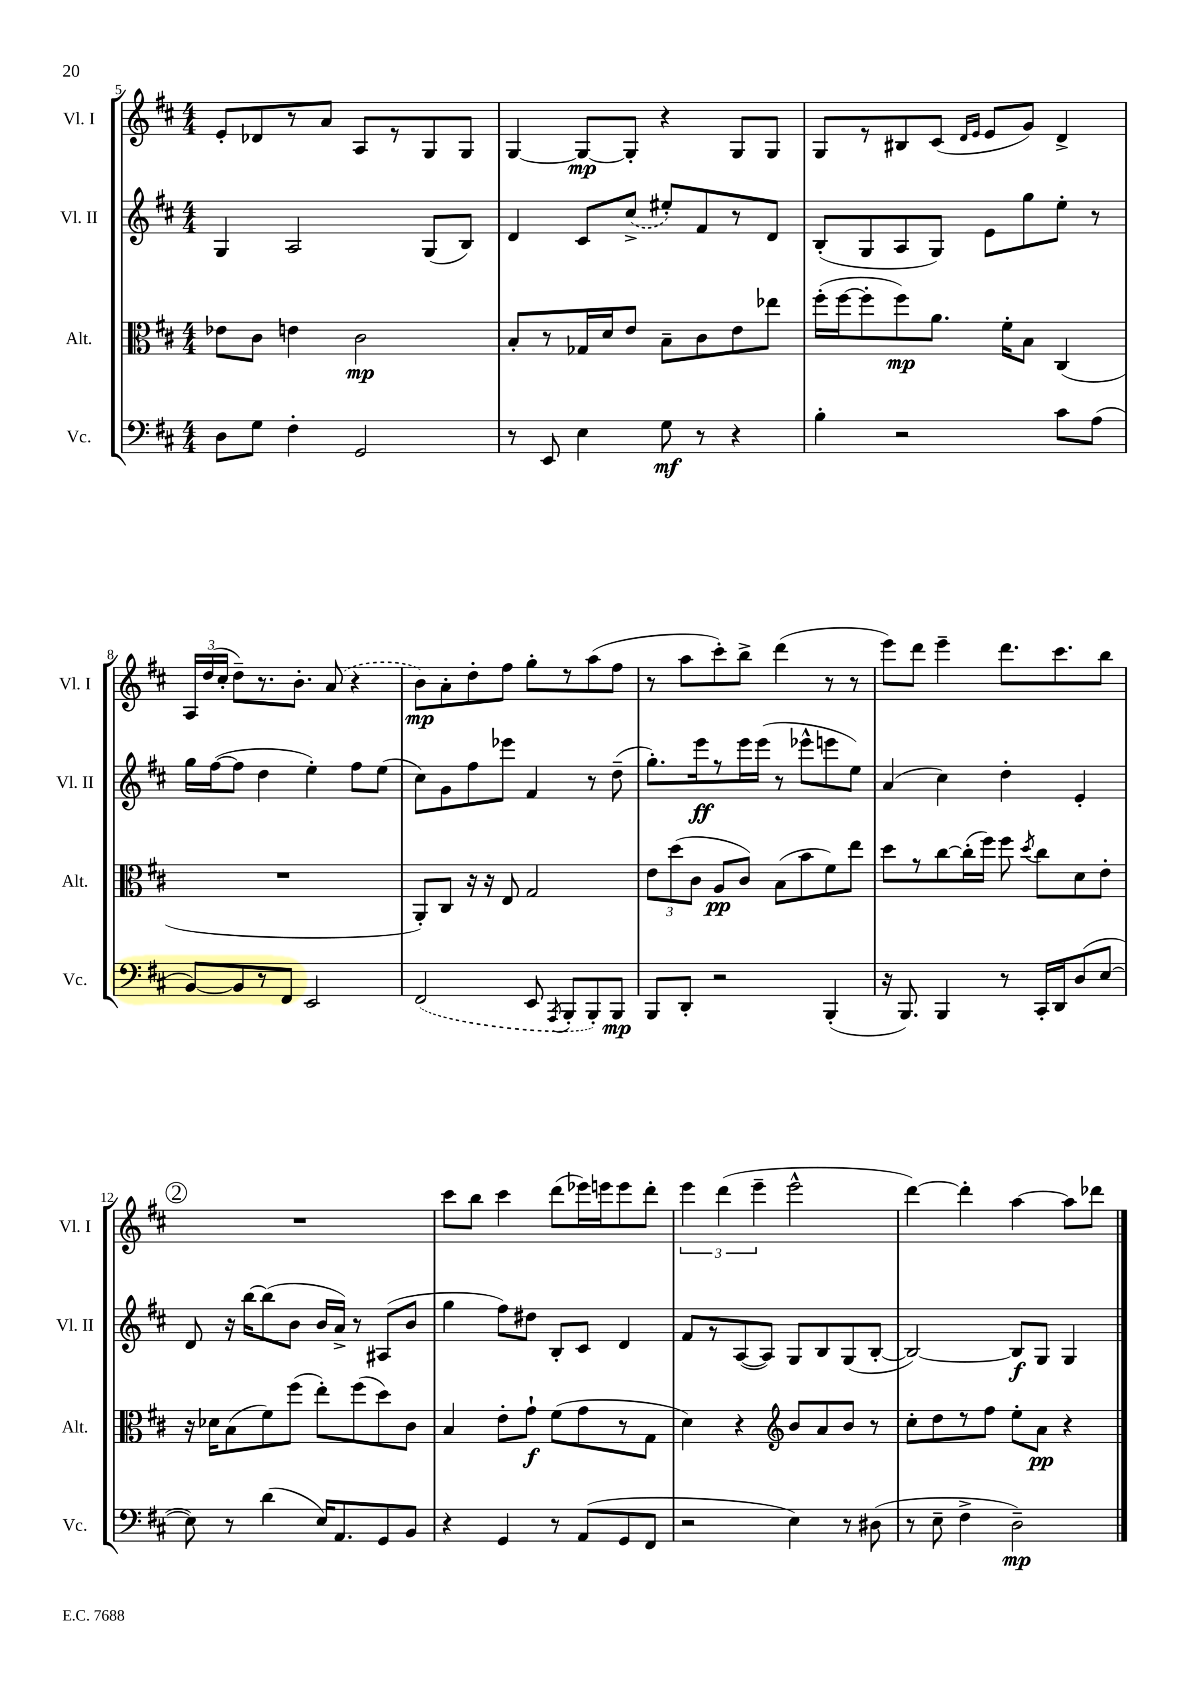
<<
\new StaffGroup <<
\new Staff = "s0" \with { instrumentName = "Vl. I" shortInstrumentName = "Vl. I" } {
    \clef treble \key d \major \numericTimeSignature \time 4/4
    \autoBeamOff e'8[-. des'8 r8 a'8] a8[ r8 g8 g8] |
    g4~ g8[~\mp g8]-. r4 g8[ g8] |
    g8[ r8 bis8 cis'8]( \grace { d'16[ e'16] } e'8[ g'8]) d'4-> |
    \tuplet 3/2 { a16[ d''16( cis''16]-. } d''8[--) r8. b'8.]-. \once \slurDashed a'8( r4 |
    b'8[\mp) a'8-. d''8-. fis''8] g''8[-. r8 a''8( fis''8] |
    r8 a''8[ cis'''8-.) b''8]-> d'''4( r8 r8 |
    e'''8[) d'''8] e'''4-- d'''8.[ cis'''8. b''8] |
    \mark \markup { \circle "2" } R1 |
    cis'''8[ b''8] cis'''4 d'''8[( ees'''16) e'''16 e'''8 d'''8]-. |
    \tuplet 3/2 { e'''4 d'''4( e'''4-- } e'''2-^ |
    d'''4~) d'''4-. a''4~ a''8[ des'''8] \bar "|." |
}
\new Staff = "s1" \with { instrumentName = "Vl. II" shortInstrumentName = "Vl. II" } {
    \clef treble \key d \major \numericTimeSignature \time 4/4
    \autoBeamOff g4 a2 g8[( b8]) |
    d'4 cis'8[ \once \slurDashed cis''8]->( eis''8[-.) fis'8 r8 d'8] |
    b8[-.( g8 a8 g8]) e'8[ g''8 e''8]-. r8 |
    g''16[ fis''16~( fis''8] d''4 e''4-.) fis''8[ e''8]( |
    cis''8[) g'8 fis''8 ees'''8] fis'4 r8 d''8--( |
    g''8.[-.) e'''16\ff r8 e'''16 e'''16]( r8 ees'''8[-^ e'''8 e''8]) |
    a'4( cis''4) d''4-. e'4-. |
    \mark \markup { \circle "2" } d'8 r16 b''16[~ b''8( b'8] b'16[ a'16]->) r8 ais8[( b'8] |
    g''4 fis''8[) dis''8] b8[-. cis'8] d'4 |
    fis'8[ r8 a8~( a8]) g8[ b8 g8( b8]~-. |
    b2~) b8[\f g8] g4 \bar "|." |
}
\new Staff = "s2" \with { instrumentName = "Alt." shortInstrumentName = "Alt." } {
    \clef alto \key d \major \numericTimeSignature \time 4/4
    \autoBeamOff ees'8[ cis'8] e'4 cis'2\mp |
    b8[-. r8 ges16 d'16 e'8] b8[-- cis'8 e'8 ees''8] |
    fis''16[-.( fis''16~ fis''8-. fis''8\mp) a'8.] fis'16[-. b8] cis4( |
    R1 |
    a,8[-.) cis8] r16 r16 e8 g2 |
    \tuplet 3/2 { e'8[ d''8( cis'8] } a8[\pp cis'8]) b8[( b'8 fis'8) e''8] |
    d''8[ r8 cis''8~ cis''16-.( fis''16]) fis''8 \acciaccatura { d''8 } cis''8[ d'8 e'8]-. |
    \mark \markup { \circle "2" } r16 des'16[ b8( fis'8) fis''8]( e''8[-.) fis''8( d''8) cis'8] |
    b4 e'8[-. g'8]-!\f fis'8[( g'8 r8 g8] |
    d'4) r4 \clef treble b'8[ a'8 b'8] r8 |
    cis''8[-. d''8 r8 fis''8] e''8[-. a'8]\pp r4 \bar "|." |
}
\new Staff = "s3" \with { instrumentName = "Vc." shortInstrumentName = "Vc." } {
    \clef bass \key d \major \numericTimeSignature \time 4/4
    \autoBeamOff d8[ g8] fis4-. g,2 |
    r8 e,8 e4 g8\mf r8 r4 |
    b4-. r2 cis'8[ a8]( |
    b,8[~) b,8 r8 fis,8] e,2 |
    \once \slurDashed fis,2( e,8 \acciaccatura { a,,8 } b,,8[-. b,,8-.) b,,8]\mp |
    b,,8[ d,8]-. r2 b,,4-.( |
    r16 b,,8.) b,,4 r8 cis,16[-. d,16 d8( e8]~ |
    \mark \markup { \circle "2" } e8) r8 d'4( e16[) a,8. g,8 b,8] |
    r4 g,4 r8 a,8[( g,8 fis,8] |
    r2 e4) r8 dis8( |
    r8 e8-- fis4-> d2--\mp) \bar "|." |
}
>>
>>
\layout { \context { \Score currentBarNumber = #5 } }
